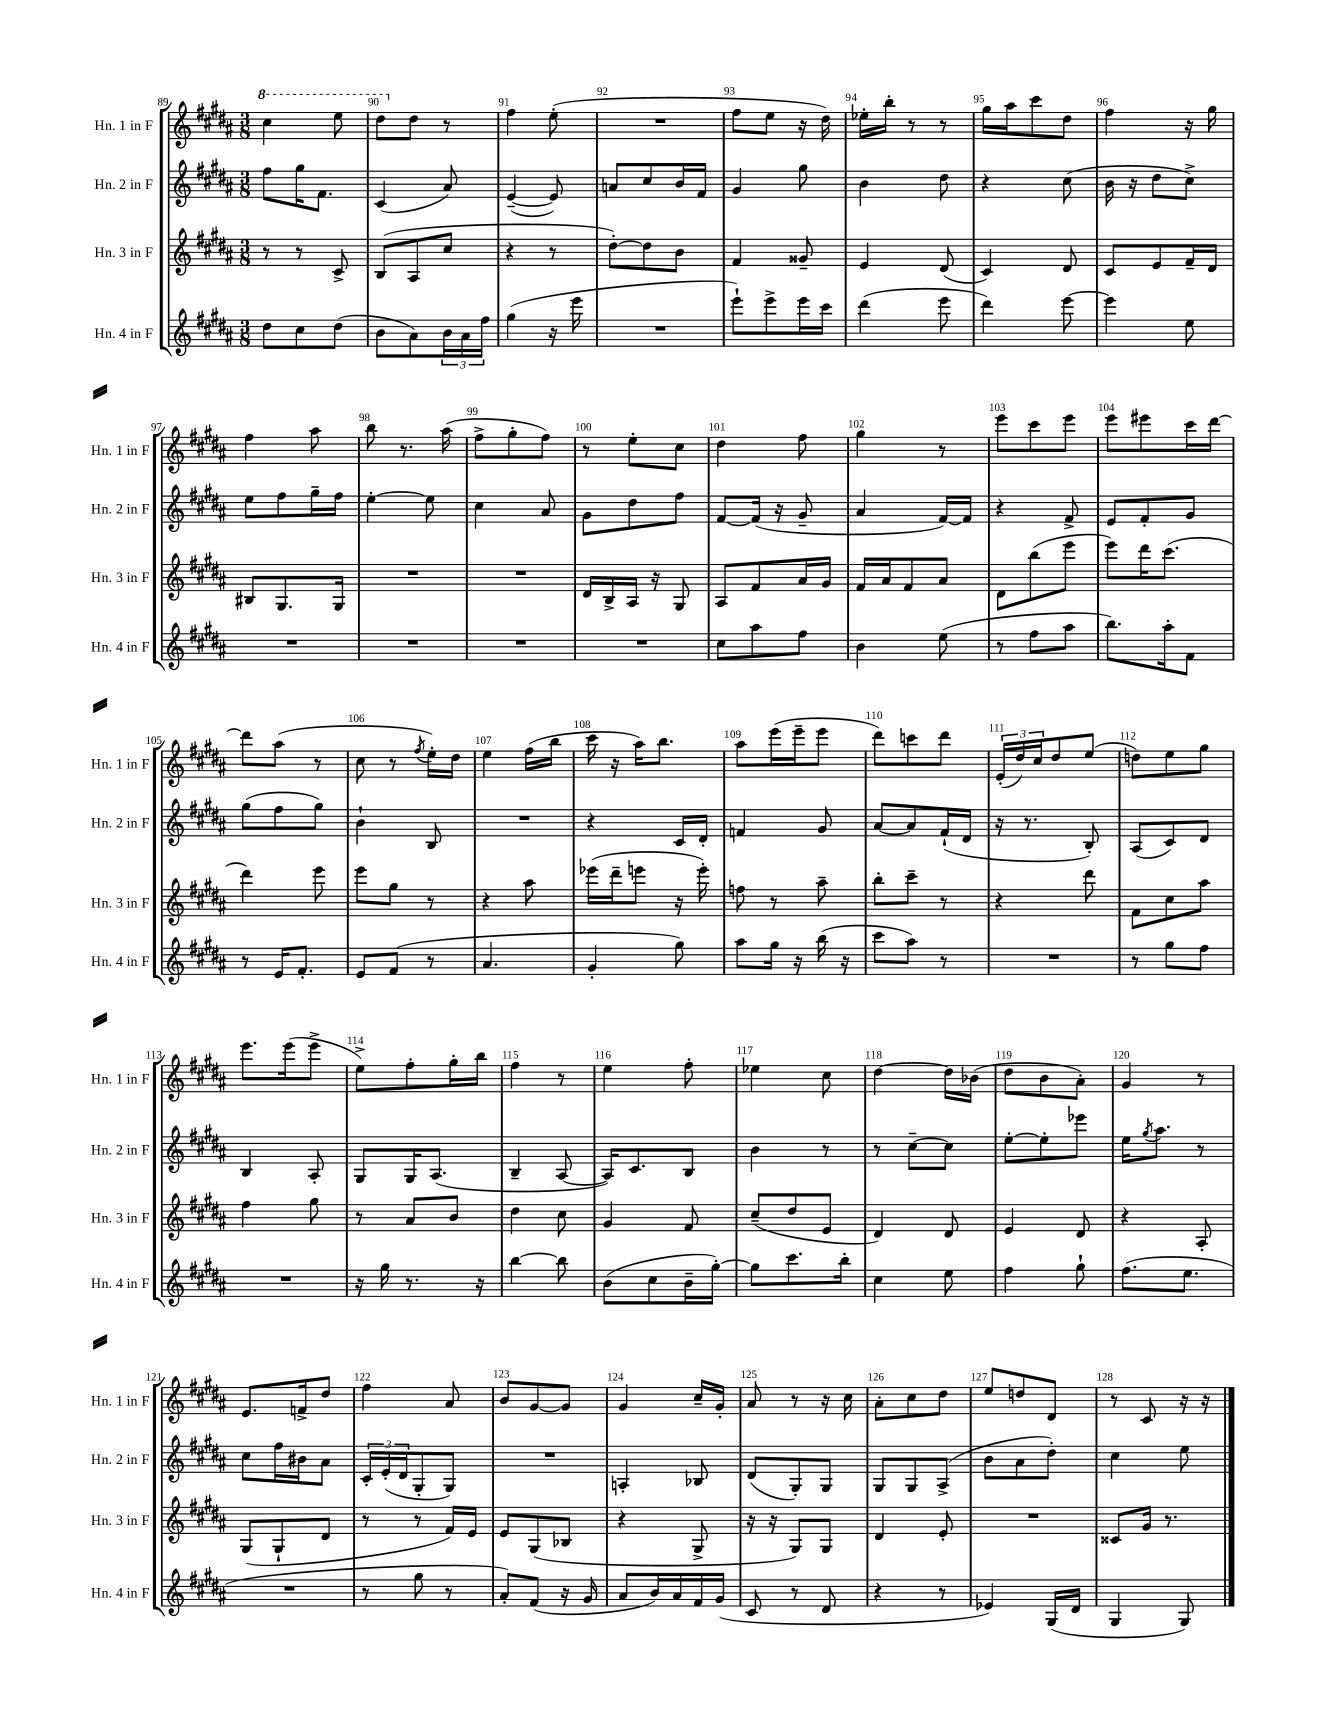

**kern	**kern	**kern	**kern
*part4	*part3	*part2	*part1
*staff4	*staff3	*staff2	*staff1
*I"Hn. 4 in F	*I"Hn. 3 in F	*I"Hn. 2 in F	*I"Hn. 1 in F
*I'Hn. 4 in F	*I'Hn. 3 in F	*I'Hn. 2 in F	*I'Hn. 1 in F
*clefG2	*clefG2	*clefG2	*clefG2
*k[f#c#g#d#a#]	*k[f#c#g#d#a#]	*k[f#c#g#d#a#]	*k[f#c#g#d#a#]
*M3/8	*M3/8	*M3/8	*M3/8
*	*	*	*8va
=89	=89	=89	=89
8dd#\L	8r	8ff#\L	4ccc#\
8cc#\	8r	16gg#\K	.
.	.	8.f#\J	.
(8dd#\J	8c#^/	.	8eee\
=90	=90	=90	=90
8b\L	(8B/L	(4c#/	8ddd#\L
*	*	*	*X8va
8a#\)	8A#/	.	8dd#\J
24b\L	8cc#/J	8a#/)	8r
24a#\	.	.	.
24ff#\JJ	.	.	.
=91	=91	=91	=91
(4gg#\	4r	([4e~/	4ff#\
16r	8r	8e/])	(8ee'\
16eee\	.	.	.
=92	=92	=92	=92
4.r	[8dd#'\L)	8an/L	4.r
.	8dd#\]	8cc#/	.
.	8b\J	16b/L	.
.	.	16f#/JJ	.
=93	=93	=93	=93
8eee`\L)	4f#/	4g#/	8ff#\L
8eee^\	.	.	8ee\J
16eee\L	8g##X~/	8gg#\	16r
16ccc#\JJ	.	.	16dd#\)
=94	=94	=94	=94
(4ddd#\	4e/	4b\	16ee-X'\LL
.	.	.	16bb'\JJ
.	.	.	8r
8eee\	(8d#/	8dd#\	8r
=95	=95	=95	=95
4ddd#\)	4c#/)	4r	16gg#\LL
.	.	.	16aa#\J
.	.	.	8ccc#\
[8eee\	8d#/	(8cc#\	8dd#\J
=96	=96	=96	=96
4eee\]	8c#/L	16b\	4ff#\
.	.	16r	.
.	8e/	8dd#\L	.
8ee\	16f#~/L	8cc#^\J)	16r
.	16d#/JJ	.	16gg#\
!!LO:LB:g=z
=97	=97	=97	=97
4.r	8B#X/L	8ee\L	4ff#\
.	8.G#/	8ff#\	.
.	.	16gg#~\L	8aa#\
.	16G#/Jk	16ff#\JJ	.
=98	=98	=98	=98
4.r	4.r	[4ee'\	8bb\
.	.	.	8.r
.	.	8ee\]	.
.	.	.	(16aa#\
=99	=99	=99	=99
4.r	4.r	4cc#\	8ff#^\L
.	.	.	8gg#'\
.	.	8a#/	8ff#\J)
=100	=100	=100	=100
4.r	16d#/LL	8g#\L	8r
.	16B^/	.	.
.	16A#/JJ	8dd#\	8ee'\L
.	16r	.	.
.	8G#/	8ff#\J	8cc#\J
=101	=101	=101	=101
8cc#\L	8A#/L	[8f#/L	4dd#\
8aa#\	8f#/	(16f#/Jk]	.
.	.	16r	.
8ff#\J	16a#/L	8g#~/	8ff#\
.	16g#/JJ	.	.
=102	=102	=102	=102
4b\	16f#/LL	4a#/	4gg#\
.	16a#/J	.	.
.	8f#/	.	.
(8ee\	8a#/J	[16f#/LL)	8r
.	.	16f#/JJ]	.
=103	=103	=103	=103
8r	8d#\L	4r	8eee\L
8ff#\L	(8bb\	.	8ccc#\
8aa#\J	8eee\J	8f#^/	8eee\J
=104	=104	=104	=104
8.bb\L)	8eee\L)	8e/L	8eee\L
.	16ddd#\K	8f#'/	8eee#X\
16aa#'\k	(8.ccc#\J	.	.
8f#\J	.	8g#/J	16ccc#\L
.	.	.	[16ddd#\JJ
!!LO:LB:g=z
=105	=105	=105	=105
8r	4ddd#\)	(8gg#\L	8ddd#\L]
16e/KL	.	8ff#\	(8aa#\J
8.f#'/J	.	.	.
.	8eee\	8gg#\J)	8r
=106	=106	=106	=106
8e/L	8eee\L	4b`\	8cc#\
(8f#/J	8gg#\J	.	8r
.	.	.	8qff#/
8r	8r	8B/	16ee'\LL)
.	.	.	16dd#\JJ
=107	=107	=107	=107
4.a#/	4r	4.r	4ee\
.	8aa#\	.	(16ff#\LL
.	.	.	16bb\JJ
=108	=108	=108	=108
4g#'/	(16eee-X\LL	4r	16ccc#\
.	16ddd#~\J	.	16r
.	8eeen\J	.	16aa#\KL)
.	.	.	8.bb\J
8gg#\)	16r	16c#/LL	.
.	16eee'\)	16d#'/JJ	.
=109	=109	=109	=109
8aa#\L	8ffn\	4fn/	8aa#\L
16gg#\Jk	8r	.	(16eee\L
16r	.	.	16eee~\J
(16bb\	8aa#~\	8g#/	8eee\J
16r	.	.	.
=110	=110	=110	=110
8ccc#\L	8bb'\L	[8a#/L	8ddd#\L)
8aa#\J)	8ccc#~\J	8a#/]	8cccn\
8r	8r	(16f#`/L	8ddd#\J
.	.	16d#/JJ	.
=111	=111	=111	=111
4.r	4r	16r	(24e'/LL
.	.	.	24dd#/)
.	.	8.r	.
.	.	.	24cc#/J
.	.	.	8dd#/
.	8ddd#\	8B'/)	(8ee/J
=112	=112	=112	=112
8r	8f#\L	(8A#/L	8ddn\L)
8gg#\L	8cc#\	8c#/)	8ee\
8ff#\J	8aa#\J	8d#/J	8gg#\J
!!LO:LB:g=z
=113	=113	=113	=113
4.r	4ff#\	4B/	8.eee\L
.	.	.	(16eee\k
.	8gg#\	8A#'/	8eee^\J
=114	=114	=114	=114
16r	8r	8G#/L	8ee^\L)
16gg#\	.	.	.
8.r	8a#/L	16G#/K	8ff#'\
.	.	(8.A#/J	.
.	8b/J	.	16gg#'\L
16r	.	.	16bb\JJ
=115	=115	=115	=115
[4bb\	4dd#\	4B~/	4ff#\
8bb\]	8cc#\	[8A#/	8r
=116	=116	=116	=116
(8b\L	4g#/	16A#/KL])	4ee\
.	.	8.c#/	.
8cc#\	.	.	.
16b~\L	8f#/	8B/J	8ff#'\
[16gg#'\JJ)	.	.	.
=117	=117	=117	=117
8gg#\L]	(8cc#~/L	4b\	4ee-X\
8.ccc#\	8dd#/	.	.
.	8e/J	8r	8cc#\
16bb'\Jk	.	.	.
=118	=118	=118	=118
4cc#\	4d#/)	8r	[4dd#\
.	.	[8cc#~\L	.
8ee\	8d#/	8cc#\J]	16dd#\LL]
.	.	.	(16b-X\JJ
=119	=119	=119	=119
4ff#\	4e/	[8ee'\L	8dd#\L
.	.	8ee'\]	8b\
8gg#`\	8d#/	8eee-X\J	8a#'\J)
=120	=120	=120	=120
(8.ff#\L	4r	16ee\KL	4g#/
.	.	8qgg#/	.
.	.	8.aa#\J	.
8.ee\J	.	.	.
.	8A#'/	8r	8r
!!LO:LB:g=z
=121	=121	=121	=121
4.r	(8G#/L	8cc#\L	8.e/L
.	8G#`/	16ff#\L	.
.	.	16b#X\J	16fn^/k
.	8d#/J	8a#\J	8dd#/J
=122	=122	=122	=122
8r	8r	24c#'/LL	4ff#\
.	.	(24e'/	.
.	.	24d#/J	.
8gg#\	8r	8G#'/	.
8r	16f#/LL)	8G#/J)	8a#/
.	16e/JJ	.	.
=123	=123	=123	=123
8a#'/L)	8e/L	4.r	8b/L
(8f#/J	(8G#/	.	[8g#/
16r	8B-X/J	.	8g#/J]
16g#/	.	.	.
=124	=124	=124	=124
8a#/L	4r	4An'/	4g#/
16b/L)	.	.	.
16a#/	.	.	.
16f#/	8G#^/	8B-X/	16cc#~/LL
(16g#/JJ	.	.	16g#'/JJ
=125	=125	=125	=125
8c#/	16r	(8d#/L	8a#/
.	16r	.	.
8r	8G#/L)	8G#'/)	8r
8d#/	8G#/J	8G#/J	16r
.	.	.	16cc#\
=126	=126	=126	=126
4r	4d#/	8G#/L	8a#'\L
.	.	8G#/	8cc#\
8r	8e'/	(8A#^/J	8dd#\J
=127	=127	=127	=127
4e-X/)	4.r	8b\L	8ee/L
.	.	8a#\	8ddn/
(16G#/LL	.	8dd#'\J)	8d#/J
16d#/JJ	.	.	.
=128	=128	=128	=128
4G#/	8c##X/L	4cc#\	8r
.	16g#/Jk	.	8c#/
.	8.r	.	.
8G#/)	.	8ee\	16r
.	.	.	16r
==	==	==	==
*-	*-	*-	*-
